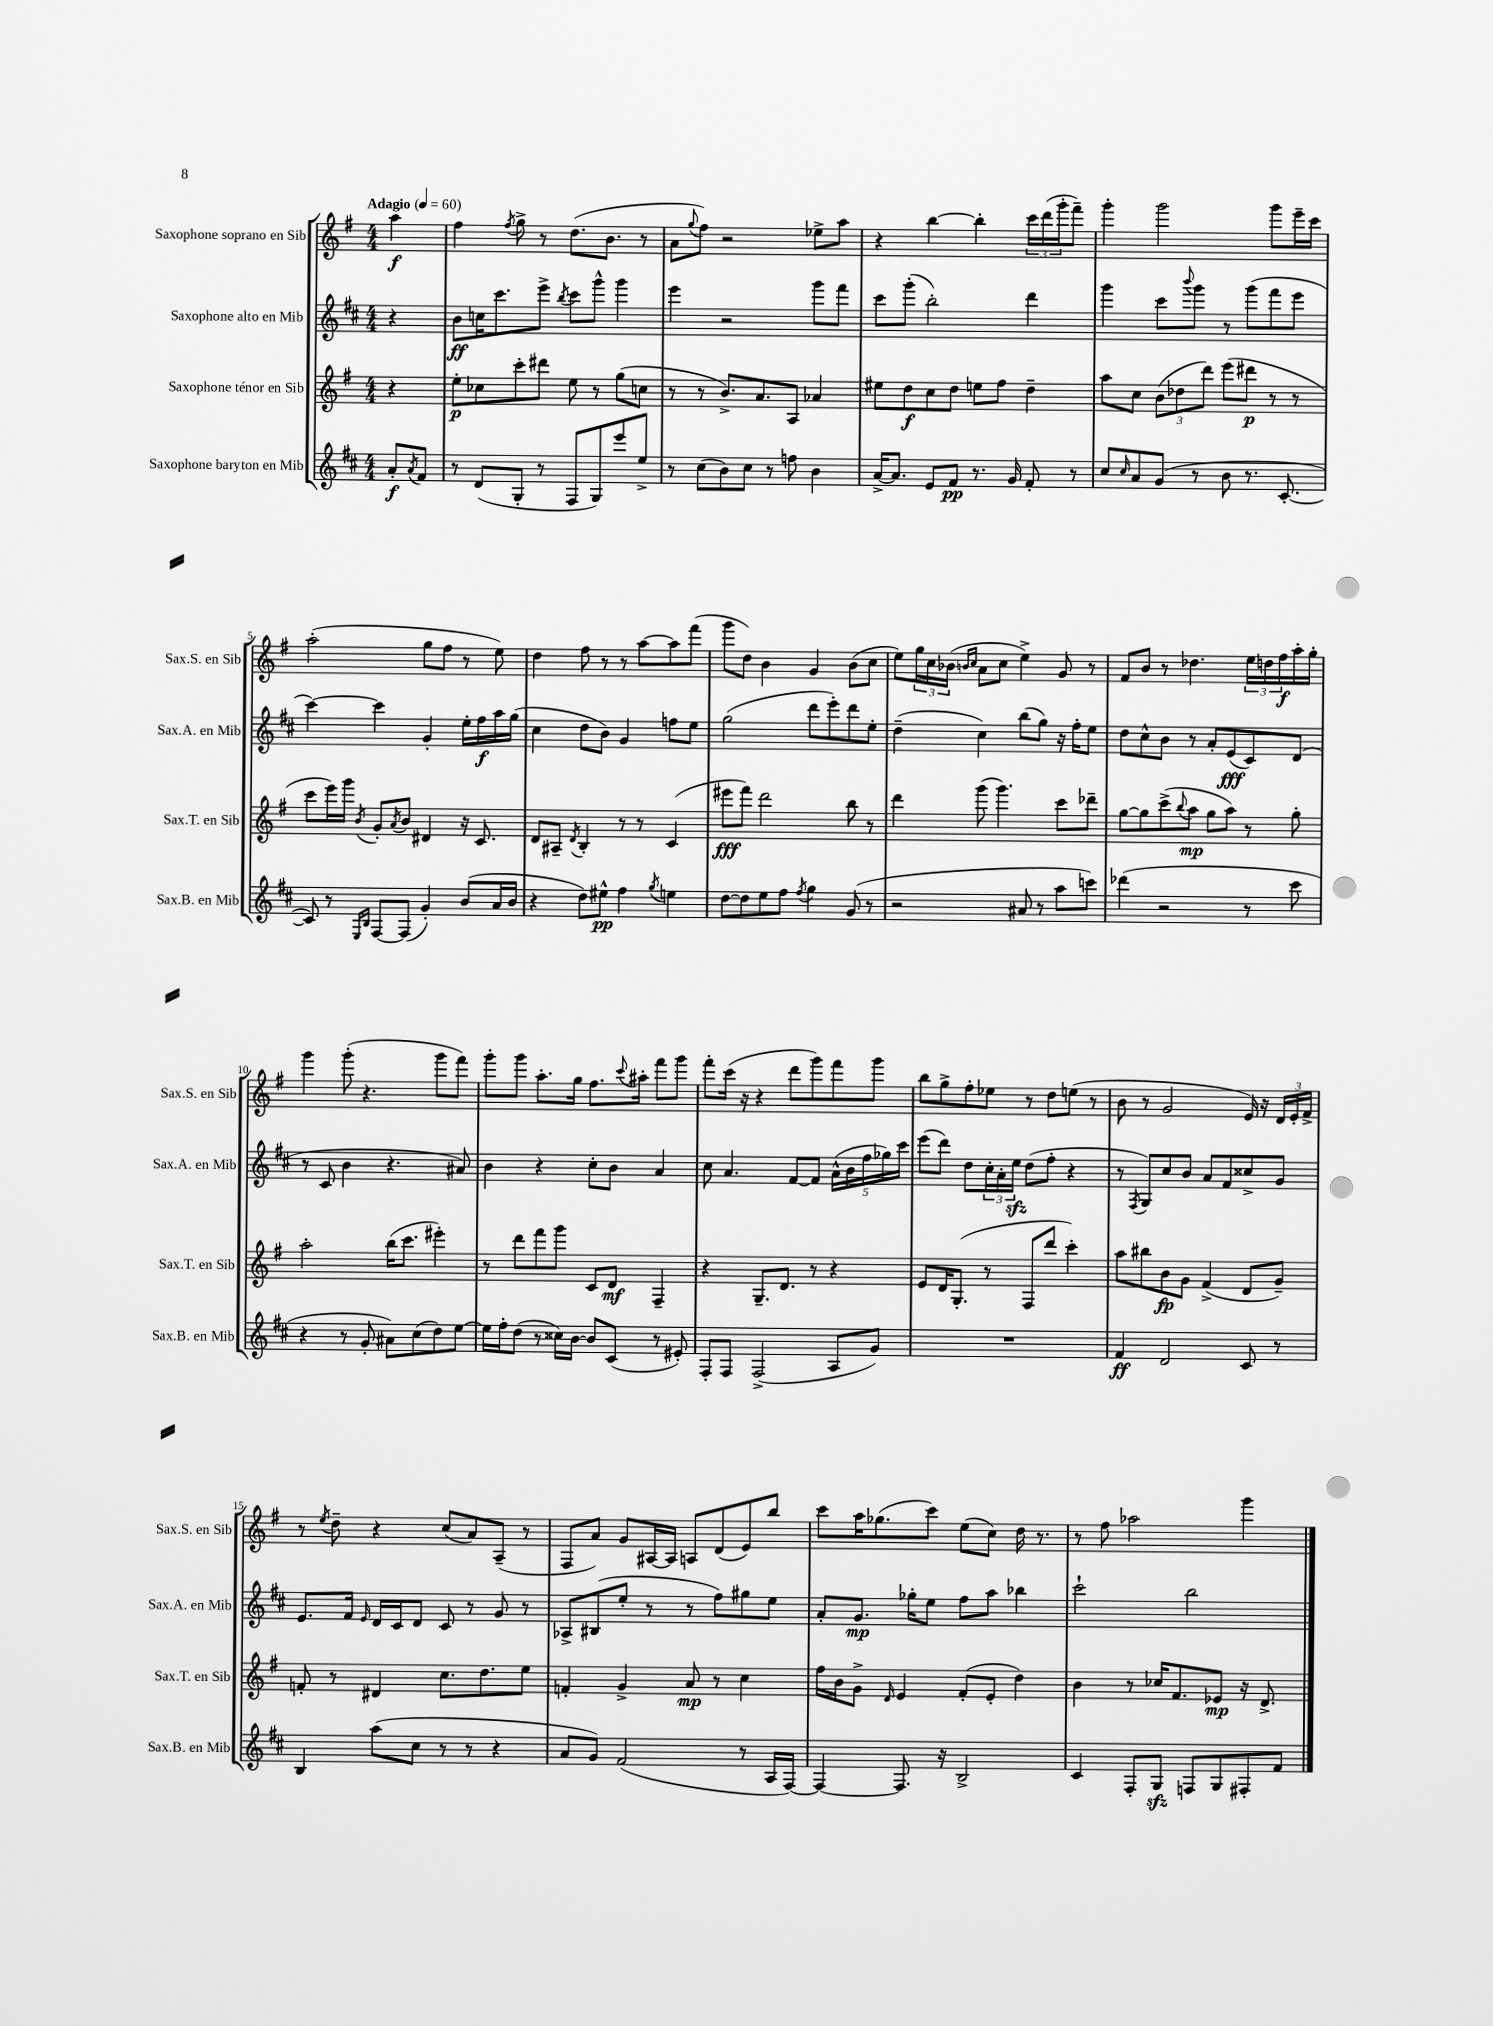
<<
\new StaffGroup <<
\new Staff = "s0" \with { instrumentName = "Saxophone soprano en Sib" shortInstrumentName = "Sax.S. en Sib" } {
    \clef treble \key g \major \numericTimeSignature \time 4/4 \partial 4 \tempo "Adagio" 4 = 60
    a''4\f |
    fis''4 \acciaccatura { fis''8 } g''8-> r8 d''8.( b'8. r8 |
    a'8 \appoggiatura { g''8 } fis''8) r2 ees''8-> a''8 |
    r4 b''4~ b''4-. \tuplet 3/2 { c'''16 d'''16( g'''16-. } fis'''8--) |
    g'''4-. g'''2 g'''8 e'''16-- c'''16 |
    a''2-.( g''8 fis''8 r8 e''8) |
    d''4 fis''8 r8 r8 a''8~ a''8 fis'''8( |
    g'''8 d''8) b'4 g'4 b'8( c''8 |
    e''8) \tuplet 3/2 { g''16 c''16 bes'16( } \grace { b'16 c''16 } a'8 c''8 e''4->) g'8 r8 |
    fis'8 b'8 r8 des''4. \tuplet 3/2 { e''16 d''16 fis''16\f } a''16-. g''16-. |
    g'''4 g'''8-.( r4. g'''8 fis'''8) |
    g'''8-. g'''8 a''8.-. g''16 fis''8. \appoggiatura { c'''8 } ais''16-. fis'''8 g'''8 |
    fis'''8-. c'''16( r16 r4 d'''8 g'''8) fis'''8 g'''8 |
    b''8 g''8-> fis''8-. ees''8 r8 d''8 e''8( r8 |
    b'8 r8 g'2 e'16) r16 \tuplet 3/2 { d'16 e'16-. fis'16-> } |
    r8 \acciaccatura { e''8 } d''8-- r4 c''8( a'8) a8--( r8 |
    fis8 a'8) g'8 ais16~ ais16 a8 d'8( e'8) b''8 |
    c'''8 a''16 ges''8.( c'''8) e''8( c''8) d''16 r8. |
    r8 fis''8 aes''2 g'''4 \bar "|." |
}
\new Staff = "s1" \with { instrumentName = "Saxophone alto en Mib" shortInstrumentName = "Sax.A. en Mib" } {
    \clef treble \key d \major \numericTimeSignature \time 4/4 \partial 4
    r4 |
    b'8\ff c''16 cis'''8. e'''8-> \acciaccatura { b''8 } cis'''8 g'''8-^ g'''4 |
    e'''4 r2 g'''8 fis'''8 |
    cis'''8 g'''8-.( b''2-.) d'''4 |
    g'''4 cis'''8 \appoggiatura { b'''8 } g'''8 r8 g'''8( fis'''8 e'''8 |
    cis'''4~) cis'''4 g'4-. e''16-. fis''16\f a''16 g''16( |
    cis''4 d''8 b'8) g'4 f''8 e''8 |
    g''2( d'''8 e'''8-.) d'''8 e''8-. |
    d''4--( cis''4) b''8( g''8) r16 fis''16-. e''8 |
    d''8 cis''8-^ b'8 r8 a'8-. e'8\fff( cis'8) d'8( |
    r8 cis'8 b'4 r4. ais'8) |
    b'4 r4 cis''8-. b'8 a'4 |
    cis''8 a'4. fis'8~ fis'8 \tuplet 5/4 { a'16-^( b'16 fis''16 ges''16) cis'''16 } |
    e'''8( d'''8) d''8 \tuplet 3/2 { cis''16-. a'16-. e''16\sfz } d''8( fis''8-. r4 |
    r8 \acciaccatura { fis8 } g8) cis''8 b'8 a'8 fis'8 cisis''8-> g'8 |
    e'8. fis'16 \grace { e'16 } d'16 cis'16 d'8 cis'8 r8 g'8 r8 |
    aes8-> bis8( e''8-. r8 r8 fis''8) gis''8 e''8 |
    a'8-. g'8.\mp ges''16-. e''8 fis''8 a''8 bes''4 |
    cis'''2-! b''2 \bar "|." |
}
\new Staff = "s2" \with { instrumentName = "Saxophone ténor en Sib" shortInstrumentName = "Sax.T. en Sib" } {
    \clef treble \key g \major \numericTimeSignature \time 4/4 \partial 4
    r4 |
    e''8-.\p ces''8 c'''8-. dis'''8 e''8 r8 g''8( c''8 |
    r8 r8 b'8.->) a'8. a8 aes'4 |
    eis''8 d''8\f c''8 d''8 e''8 fis''8 d''4-- |
    a''8 c''8 \tuplet 3/2 { b'8( des''8 d'''8) } e'''8( dis'''8\p r8 r8 |
    c'''8 e'''16) g'''16 \acciaccatura { b'8 } g'8-. \acciaccatura { a'8 } b'8 dis'4 r16 c'8. |
    d'8 ais8-- \acciaccatura { d'8 } b4-. r8 r8 c'4( |
    eis'''8\fff fis'''8) d'''2 b''8 r8 |
    d'''4 g'''8( g'''4.) c'''8 des'''8-- |
    g''8~ g''8 c'''8->( \appoggiatura { b''8 } a''8\mp g''8 a''8) r8 g''8-. |
    a''2-. b''16( c'''8. eis'''4-.) |
    r8 d'''8 fis'''8 g'''8 c'8 d'8\mf fis4-- |
    r4 g8.-- d'8. r8 r4 |
    e'8 d'16 g8.-.( r8 fis8 d'''8 c'''4-.) |
    a''8 bis''8 b'8\fp g'8 fis'4->( d'8 g'8--) |
    f'8-. r8 dis'4 c''8. d''8. e''8 |
    f'4-. g'4-> a'8\mp r8 c''4 |
    fis''16 b'16 g'8-> \grace { d'16 } e'4 fis'8-.( e'8-. d''4) |
    b'4 r8 ces''16 fis'8. ees'8\mp r16 d'8.-> \bar "|." |
}
\new Staff = "s3" \with { instrumentName = "Saxophone baryton en Mib" shortInstrumentName = "Sax.B. en Mib" } {
    \clef treble \key d \major \numericTimeSignature \time 4/4 \partial 4
    a'8-.\f \acciaccatura { a'8 } fis'8 |
    r8 d'8( g8-. r8 fis8 g8) e'''8 e''8-> |
    r8 cis''8( b'8) cis''8 r8 f''8 b'4 |
    a'16~-> a'8. e'8 fis'8\pp r8. g'16 fis'8-. r8 |
    cis''8 \grace { cis''16 } a'8 g'8( r8 b'8 r8. cis'8.~-. |
    cis'8) r8 \grace { e16 b16 } fis8~ fis8( g'4-.) b'8( a'16 b'16 |
    r4 d''8) eis''8-^\pp fis''4 \acciaccatura { g''8 } e''4 |
    d''8~ d''8 e''8 fis''8 \acciaccatura { fis''8 } g''4 g'8( r8 |
    r2 ais'8 r8 a''8 c'''8) |
    des'''4( r2 r8 cis'''8 |
    r4 r8 g'8-. ais'8) cis''8( d''8) e''8~ |
    e''16 fis''16-. d''8( r8 cisis''16) b'16~ b'8 cis'8( r8 eis'8-.) |
    fis8-. fis8 fis2->( a8 g'8) |
    R1 |
    fis'4\ff d'2 cis'8 r8 |
    b4 a''8( cis''8 r8 r8 r4 |
    a'8 g'8) fis'2( r8 a16 fis16~) |
    fis4~ fis8. r16 b2-> |
    cis'4 fis8-. g8\sfz f8 g8 fis8-. fis'8 \bar "|." |
}
>>
>>
